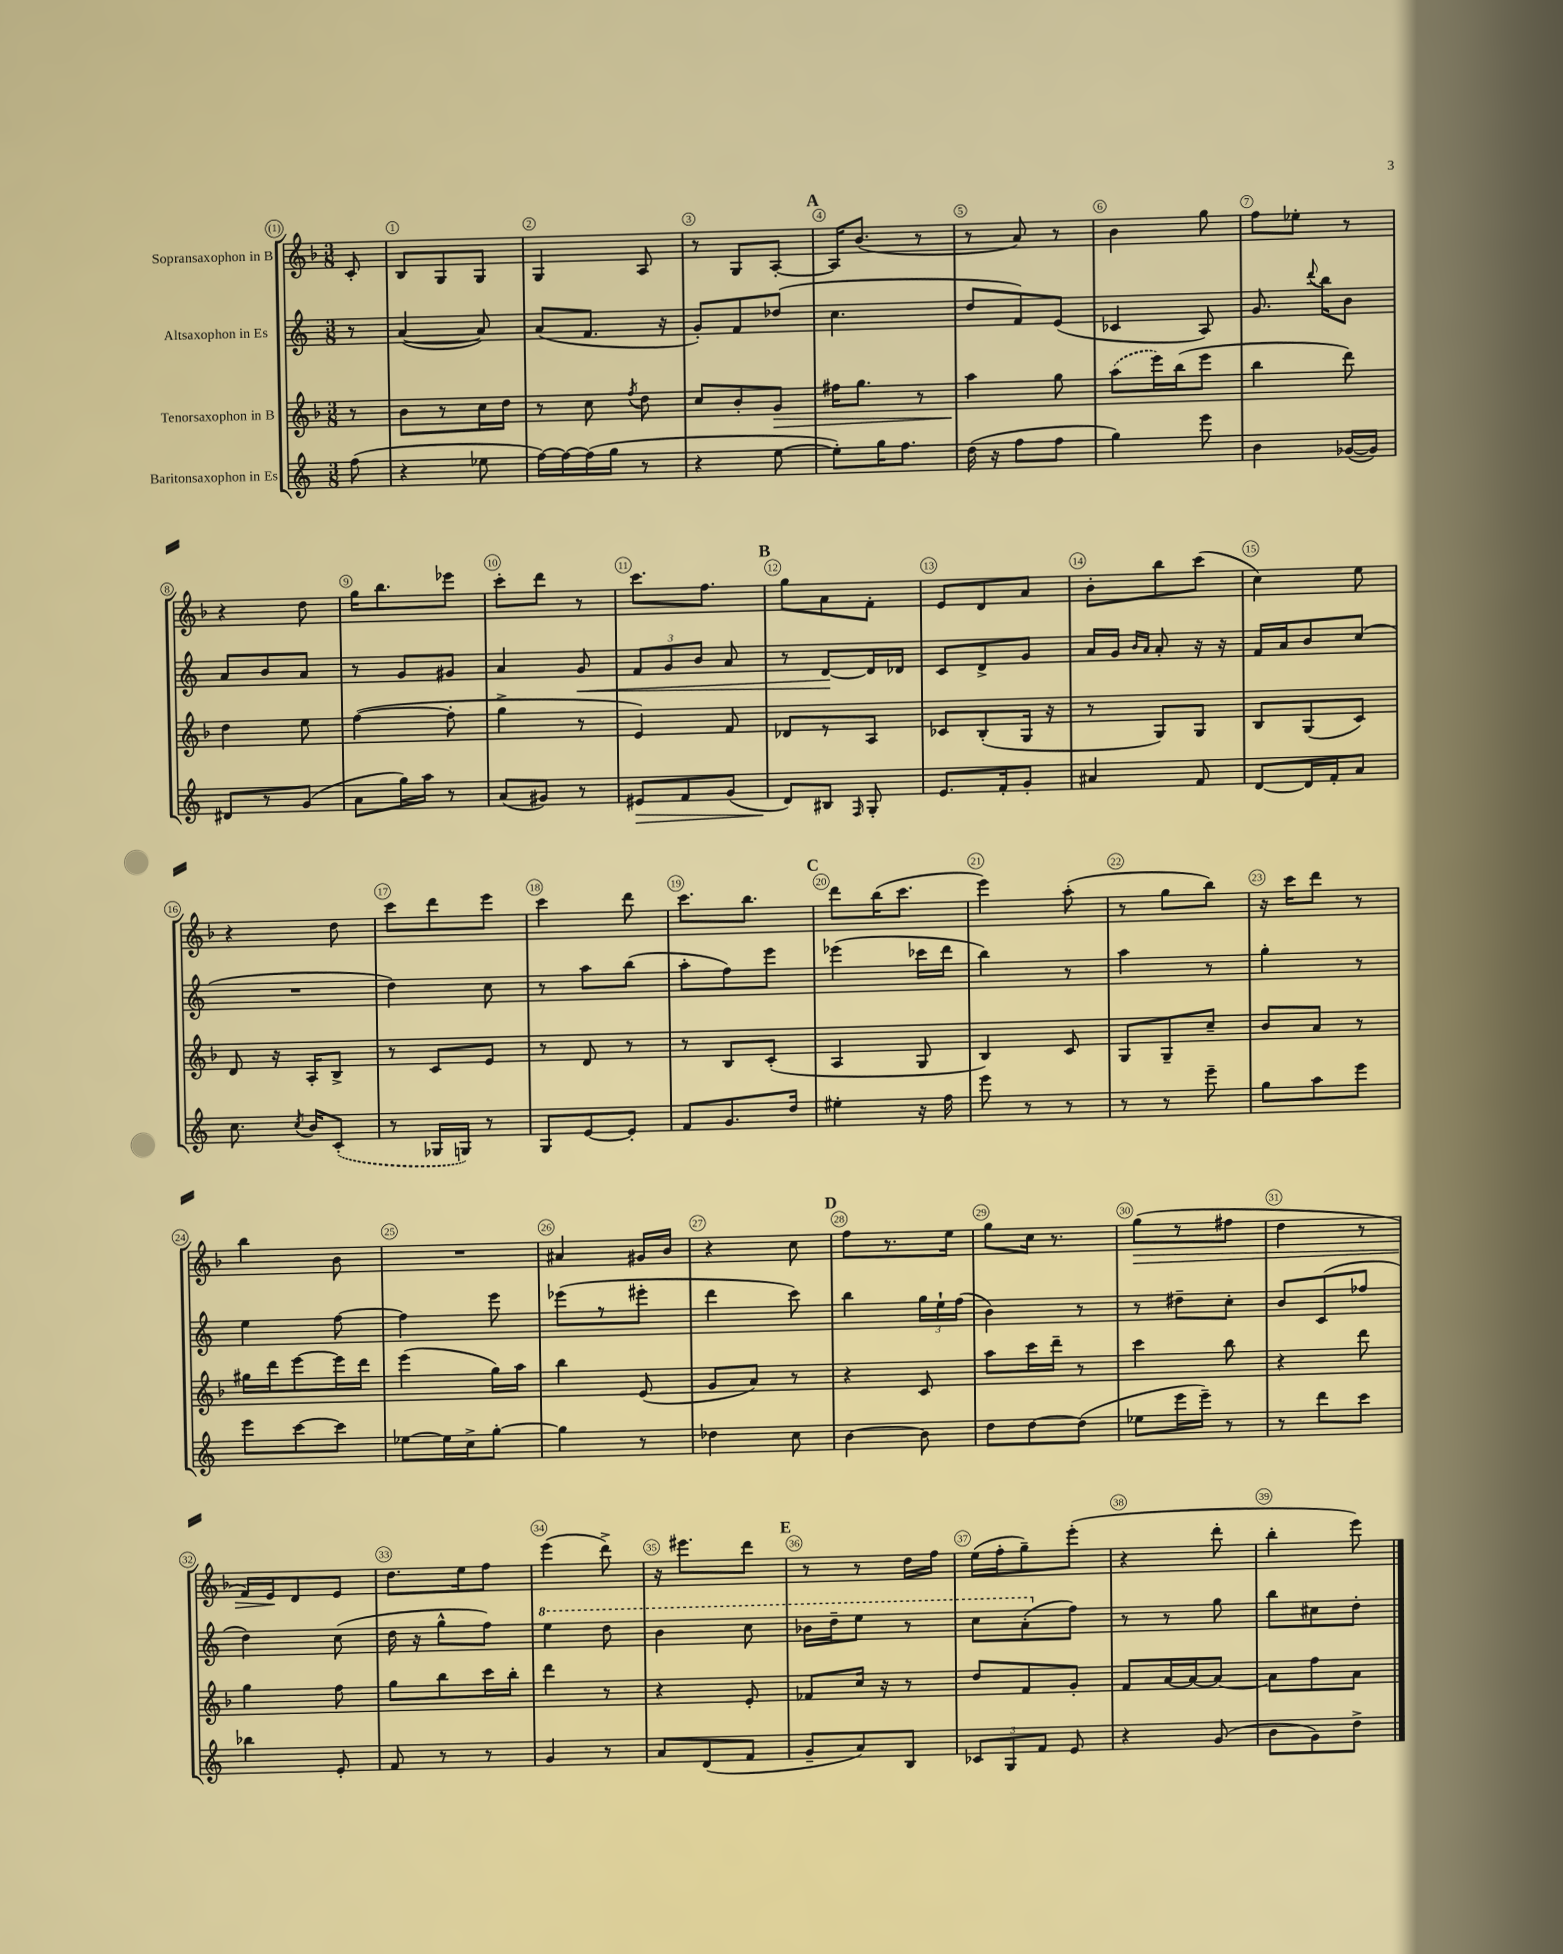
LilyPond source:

<<
\new StaffGroup <<
\new Staff = "s0" \with { instrumentName = "Sopransaxophon in B" } {
    \clef treble \key f \major \numericTimeSignature \time 3/8 \partial 8
    \autoBeamOff c'8-. |
    bes8[ g8 g8] |
    g4 a8 |
    r8 g8[ a8]~-. |
    \mark \markup { \bold "A" } a16[ bes'8.]( r8 |
    r8 a'8) r8 |
    bes'4 g''8 |
    f''8[ ees''8]-. r8 |
    r4 d''8 |
    g''16[ bes''8. ees'''8] |
    c'''8[-. d'''8] r8 |
    c'''8.[ f''8.] |
    \mark \markup { \bold "B" } g''8[ a'8 f'8]-. |
    e'8[ d'8 a'8] |
    bes'8[-. bes''8 c'''8]( |
    c''4) e''8 |
    r4 d''8 |
    c'''8[ d'''8 e'''8] |
    c'''4 d'''8 |
    c'''8.[ bes''8.] |
    \mark \markup { \bold "C" } d'''8[ bes''16( c'''8.] |
    e'''4) a''8-.( |
    r8 g''8[ bes''8]) |
    r16 c'''16[ d'''8] r8 |
    bes''4 bes'8 |
    R4. |
    ais'4 gis'16[ bes'16] |
    r4 c''8 |
    \mark \markup { \bold "D" } f''8[ r8. e''16] |
    g''8[ c''16] r8. |
    g''8[\>( r8 fis''8] |
    d''4 r8 |
    f'16[) e'16\! d'8 e'8] |
    d''8.[ e''16 f''8] |
    e'''4( d'''8->) |
    r16 eis'''8.[ d'''8] |
    \mark \markup { \bold "E" } r8 r8 d''16[ f''16] |
    e''16[( f''16-. g''8--) e'''8]-.( |
    r4 d'''8-. |
    bes''4-. e'''8) \bar "|." |
}
\new Staff = "s1" \with { instrumentName = "Altsaxophon in Es" } {
    \clef treble \key c \major \numericTimeSignature \time 3/8 \partial 8
    \autoBeamOff r8 |
    a'4~( a'8) |
    a'8[( f'8.] r16 |
    g'8[-.) f'8 des''8]( |
    \mark \markup { \bold "A" } c''4. |
    d''8[ f'8) e'8]( |
    ces'4 a8) |
    g'8. \appoggiatura { d'''8 } b''16[ b'8] |
    a'8[ b'8 a'8] |
    r8 g'8[ gis'8] |
    a'4 g'8\< |
    \tuplet 3/2 { f'8[ g'8 b'8] } a'8 |
    \mark \markup { \bold "B" } r8 d'8[~\! d'16 des'16] |
    c'8[ d'8-> g'8] |
    a'16[ g'16] \grace { b'16[ a'16] } a'8-. r16 r16 |
    f'16[ a'16 b'8 c''8]( |
    R4. |
    d''4) c''8 |
    r8 a''8[ b''8]( |
    a''8[-. f''8) e'''8] |
    \mark \markup { \bold "C" } ees'''4( ces'''16[ d'''16] |
    b''4) r8 |
    a''4 r8 |
    g''4-. r8 |
    e''4 f''8~ |
    f''4 e'''8 |
    ees'''8[( r8 eis'''8]-. |
    d'''4 c'''8) |
    \mark \markup { \bold "D" } b''4 \tuplet 3/2 { g''16[ e''16-! f''16]( } |
    b'4) r8 |
    r8 dis''8[-- c''8]-. |
    b'8[ c'8( fes''8] |
    d''4) c''8( |
    d''16 r16 g''8[-^ f''8]) |
    \ottava #1 e'''4 d'''8 |
    b''4 c'''8 |
    \mark \markup { \bold "E" } bes''16[ d'''16-- e'''8] r8 |
    c'''8[ a''8-.( \ottava #0 f''8]) |
    r8 r8 g''8 |
    b''8[ cis''8 d''8]-. \bar "|." |
}
\new Staff = "s2" \with { instrumentName = "Tenorsaxophon in B" } {
    \clef treble \key f \major \numericTimeSignature \time 3/8 \partial 8
    \autoBeamOff r8 |
    bes'8[ r8 c''16 d''16] |
    r8 c''8 \acciaccatura { f''8 } d''8 |
    c''8[ bes'8-. g'8]\> |
    \mark \markup { \bold "A" } fis''16[ g''8.] r8 |
    a''4\! g''8 |
    \once \slurDashed a''8[( e'''16) bes''16( e'''8] |
    bes''4 d'''8) |
    d''4 e''8 |
    f''4~( f''8-. |
    g''4-> r8 |
    e'4) f'8 |
    \mark \markup { \bold "B" } des'8[ r8 a8] |
    ces'8[ bes8-.( g16] r16 |
    r8 g8[) g8] |
    bes8[ g8( c'8]) |
    d'8 r16 a16[-. bes8]-> |
    r8 c'8[ e'8] |
    r8 d'8 r8 |
    r8 bes8[ c'8]-.( |
    \mark \markup { \bold "C" } a4 g8 |
    bes4) c'8 |
    g8[ g8-- c''8]-- |
    bes'8[ a'8] r8 |
    gis''16[ d'''16 e'''8~ e'''16 d'''16] |
    e'''4( g''16[) a''16] |
    bes''4 e'8( |
    g'8[ a'8]) r8 |
    \mark \markup { \bold "D" } r4 c'8 |
    a''8[ c'''16 d'''16]-- r8 |
    c'''4 bes''8 |
    r4 d'''8 |
    g''4 f''8 |
    g''8[ bes''8 c'''16 bes''16]-. |
    d'''4 r8 |
    r4 e'8-. |
    \mark \markup { \bold "E" } fes'8[ c''16] r16 r8 |
    d''8[ f'8 g'8]-. |
    f'8[ a'16~ a'16~ a'8]~ |
    a'8[ f''8 a'8] \bar "|." |
}
\new Staff = "s3" \with { instrumentName = "Baritonsaxophon in Es" } {
    \clef treble \key c \major \numericTimeSignature \time 3/8 \partial 8
    \autoBeamOff f''8( |
    r4 ees''8 |
    f''16[~) f''16~ f''16( g''16] r8 |
    r4 e''8~ |
    \mark \markup { \bold "A" } e''8[-.) g''16 f''8.] |
    d''16( r16 f''8[ f''8] |
    g''4) e'''8 |
    b'4 ges'16[~( ges'16]) |
    dis'8[ r8 g'8]( |
    a'8[ g''16) a''16] r8 |
    a'8[( gis'8]) r8 |
    eis'8[\> f'8 g'8]( |
    \mark \markup { \bold "B" } d'8[\!) bis8] \grace { f16 } g8-. |
    e'8.[ f'16-. g'8]-. |
    ais'4 f'8 |
    d'8[~ d'16 f'16-. a'8] |
    c''8. \acciaccatura { c''8 } b'16[ \once \slurDashed c'8]-.( |
    r8 ges16[ g16]) r8 |
    g8[ e'8~ e'8]-. |
    f'8[ g'8. d''16] |
    \mark \markup { \bold "C" } eis''4-. r16 f''16 |
    e'''8 r8 r8 |
    r8 r8 e'''8-- |
    g''8[ a''8 e'''8] |
    e'''8[ c'''8~ c'''8] |
    ees''8[~ ees''16 c''16-> g''8]~-. |
    g''4 r8 |
    des''4 c''8 |
    \mark \markup { \bold "D" } b'4~ b'8 |
    d''8[ d''8~ d''8]( |
    ees''8[ e'''16 e'''16]--) r8 |
    r8 d'''8[ c'''8] |
    bes''4 e'8-. |
    f'8 r8 r8 |
    g'4 r8 |
    a'8[ d'8( f'8] |
    \mark \markup { \bold "E" } g'8[-- a'8) b8] |
    \tuplet 3/2 { ces'8[ g8 f'8] } e'8 |
    r4 g'8( |
    b'8[ g'8) d''8]-> \bar "|." |
}
>>
>>
\layout { \context { \Score \override BarNumber.break-visibility = ##(#f #t #t) barNumberVisibility = #all-bar-numbers-visible \override BarNumber.stencil = #(make-stencil-circler 0.1 0.3 ly:text-interface::print) } }
